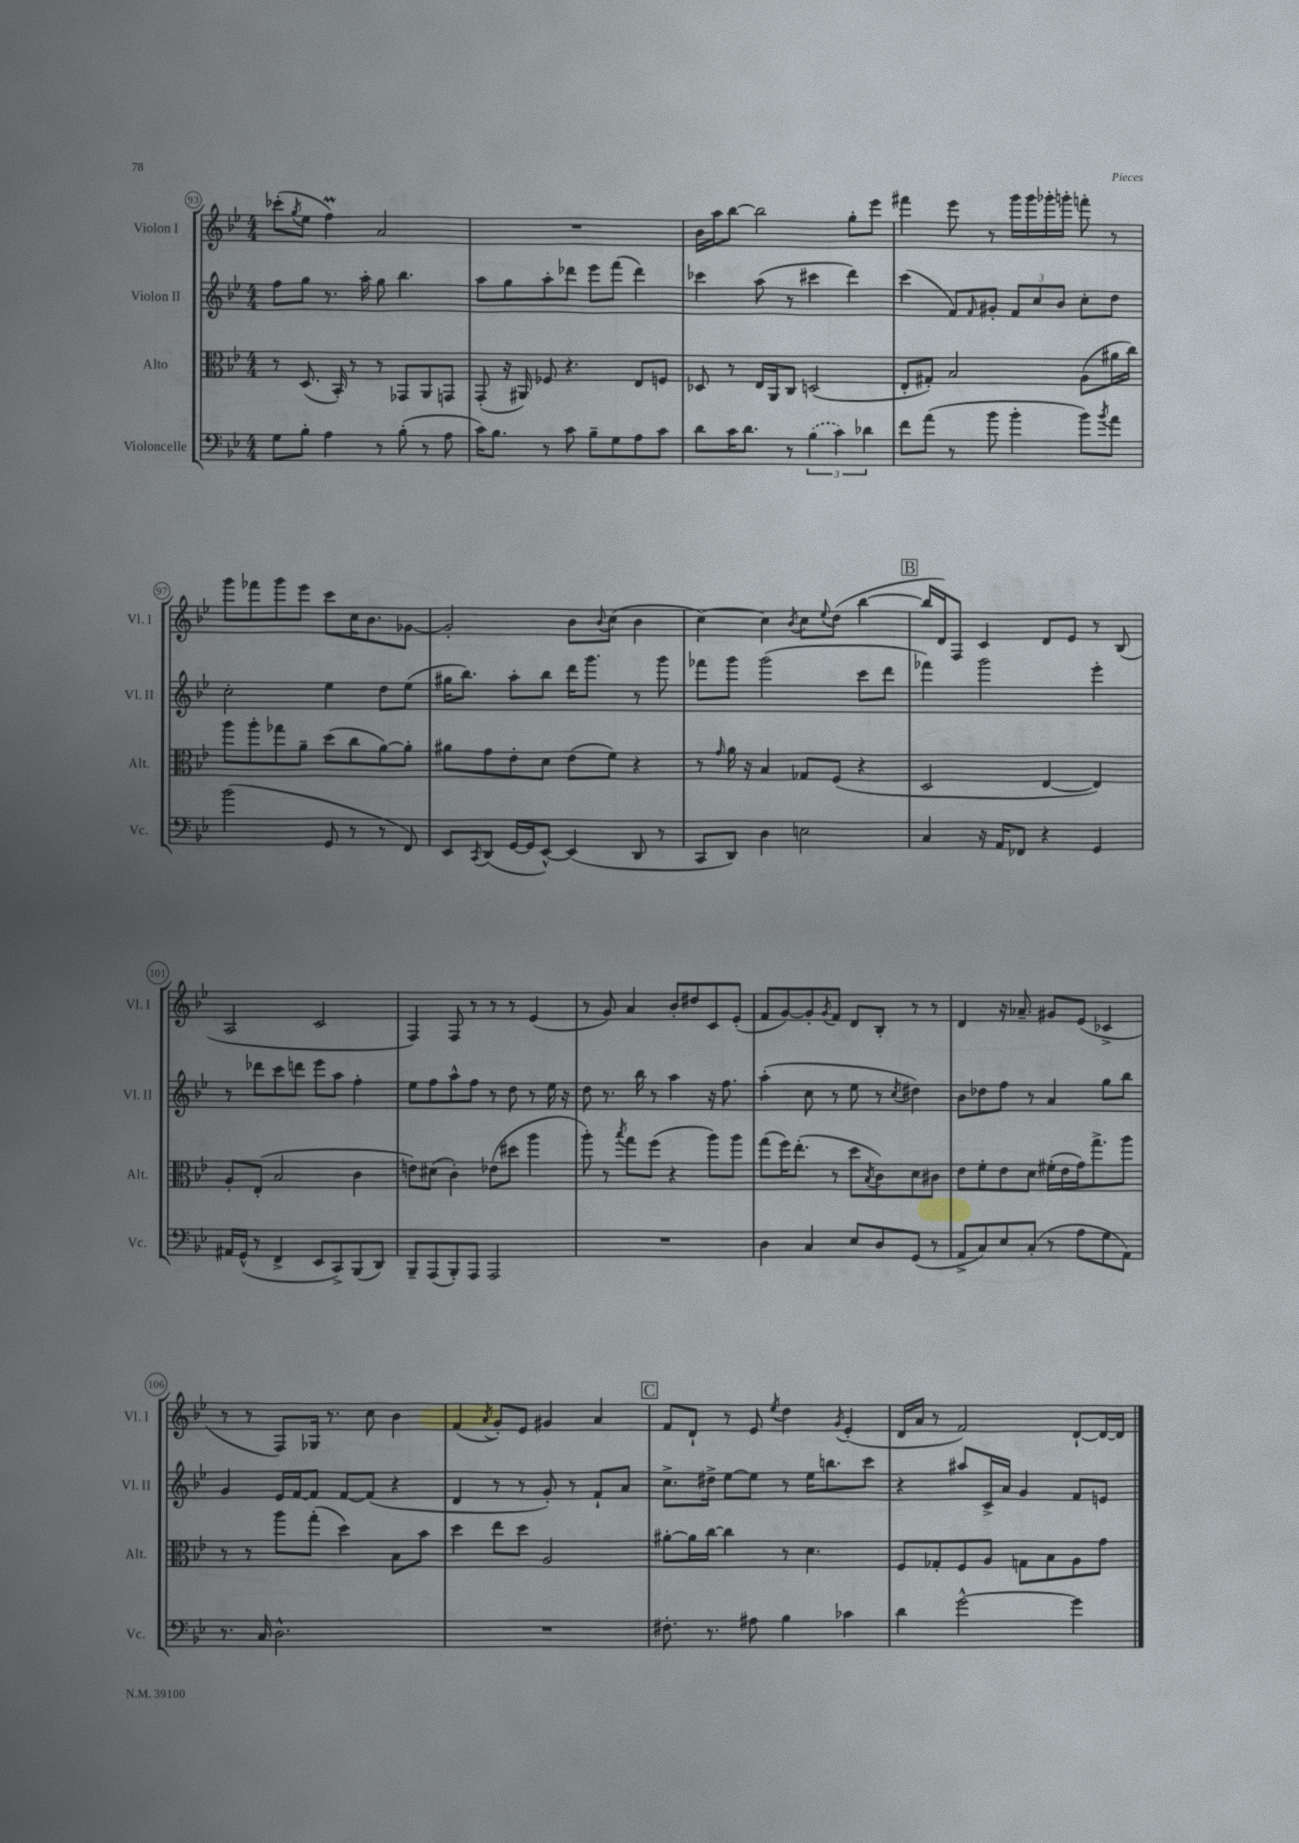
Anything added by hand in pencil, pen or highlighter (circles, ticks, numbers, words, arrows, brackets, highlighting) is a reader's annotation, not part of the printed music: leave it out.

**kern	**kern	**kern	**kern
*part4	*part3	*part2	*part1
*staff4	*staff3	*staff2	*staff1
*I"Violoncelle	*I"Alto	*I"Violon II	*I"Violon I
*I'Vc.	*I'Alt.	*I'Vl. II	*I'Vl. I
*clefF4	*clefC3	*clefG2	*clefG2
*k[b-e-]	*k[b-e-]	*k[b-e-]	*k[b-e-]
*M4/4	*M4/4	*M4/4	*M4/4
=93	=93	=93	=93
8G\L	8r	8ff\L	(8ccc-X'\L
.	.	.	8qgg/
8B-'\J	(8.D/	8gg\J	8ee-\J
4A\	.	8.r	4ffM\)
.	16BB-'/)	.	.
.	8r	.	.
.	.	16aa'\	.
8r	8r	8gg\	2a/
(8B-'\	8GG-X/L	4.bb-\	.
8r	8AA/	.	.
8A\	8GGn/J	.	.
=94	=94	=94	=94
16c\KL)	(8GG'/	8aa\L	1r
8.B-\J	.	.	.
.	16r	8gg\	.
.	16AA#X/)	.	.
8r	8F-X/	8aa'\	.
8c\	4.r	8ddd-X\J	.
8B-~\L	.	8eee-\L	.
8G\	.	(8fff\J	.
8A\	8E-/L	4ddd-\)	.
8c\J	8Fn/J	.	.
=95	=95	=95	=95
8d\L	8D-X/	4ccc-X\	16b-\LL
.	.	.	16aa\J
16c\K	8r	.	[8bb-\J
8.d\J	.	.	.
.	16E-/LL	(8aa\	2bb-\]
.	16AA/J	.	.
8r	8C/J	8r	.
(6B-\	(2Dn/	4ccc#X\	.
6c\)	.	.	.
.	.	4ddd\)	8gg'\L
6d-X\	.	.	.
.	.	.	8eee-\J
=96	=96	=96	=96
8f\L	8E-'/L	(4ccc\	4fff#X\
(8a\J	8G#X'/J)	.	.
8r	2B-/	8f/L)	8eee-\
.	.	16qqf/	.
8b-\	.	8g#X'/J	8r
4b-'\	.	12f/L	16ggg\LL
.	.	.	16ggg\
.	.	12cc/	.
.	.	.	16ggg-X'\
.	.	12b-/J	.
.	.	.	16gggn'\JJ
8b-\L)	(8A\L	8cc'\L	8fffn'\
8qb-/	.	.	.
8a\J	16a#X\L	8dd\J	8r
.	16cc\JJ)	.	.
!!LO:LB:g=z
=97	=97	=97	=97
(2b-\	8aa\L	2cc'\	8ggg\L
.	8aa'\	.	8fff-X\
.	8gg-X\	.	8ggg\
.	8a~\J	.	8eee-\J
8GG/	(8dd\L	4ee-\	8ccc\L
8r	8cc\	.	16cc\K
.	.	.	8.b-\
8r	[8a\)	8dd\L	.
8FF/)	8a'\J]	(8ee-\J	[8g-X\J
=98	=98	=98	=98
8EE-/L	8a#X\L	16gg#X\KL	2g-'/]
.	.	8.bb-\J)	.
8qCC/	.	.	.
(8DD/J	8g\	.	.
[16GG/LL	8e-'\	8aa'\L	.
16GG/J]	.	.	.
[8EE-^^/J)	8d\J	8bb-\J	.
(4EE-/]	(8e-\L	16ddd\KL	8b-\L
.	.	8.ggg\J	.
.	.	.	8qqb-/
.	8f\J)	.	(8cc\J
8DD/	4r	8r	4b-\
8r	.	8ggg\	.
=99	=99	=99	=99
8CC/L	8r	8fff-X\L	[4cc\)
.	16qqg/	.	.
8DD/J)	16a\	8ggg\J	.
.	16r	.	.
4D\	4B-/	(2ggg\	4cc\]
.	.	.	8qb-/
2En\	8G-X/L	.	8cc\L
.	.	.	8qqee-/
.	(8F/J	.	(8dd\J
.	4r	8ccc\L	[4bb-\
.	.	8ddd\J	.
!!LO:REH:place=s1:t=B
=100	=100	=100	=100
4C/	2D/	4fff-X\)	16bb-/LL]
.	.	.	16d/J)
.	.	.	8F/J
16r	.	2ggg\	4c/
16AA/KL	.	.	.
8FF-X/J	.	.	.
4r	[4E-/	.	8d/L
.	.	.	8e-/J
4GG/	4E-/])	4eee-'\	8r
.	.	.	(8B-/
!!LO:LB:g=z
=101	=101	=101	=101
16AA#X/LL	8A'/L	8r	2A/
(16GG^^/JJ	.	.	.
8r	(8E-'/J	8ddd-X\L	.
4FF^/	2B-/	8ccc\	.
.	.	8dddn\J	.
8EE-/L	.	8eee-\L	2c/
8CC^/)	.	8aa\J	.
(8BBB-/	4c\	4ff'\	.
8DD/J)	.	.	.
=102	=102	=102	=102
8BBB-~/L	8en\L)	8ee-\L	4F/)
(8AAA/	(8d#X\J	8ff\	.
8BBB-'/)	4c'\)	8aa^^\	8F/
8AAA/J	.	8ff\J	8r
2AAA/	(8e-X\L	8r	8r
.	8dd#X\J	8dd\	8r
.	4aa\	8r	(4e-/
.	.	16ee-\	.
.	.	16r	.
=103	=103	=103	=103
1r	8aa'\)	8dd\	8r
.	8r	8.r	8g/)
.	8qbb-/	.	.
.	8gg\L	.	4a/
.	.	16bb-\	.
.	(8ff\J	8r	.
.	4r	4aa\	8b-'/L
.	.	.	8dd#X/
.	8aa\L)	16r	8c/
.	.	8.ff\	.
.	8aa\J	.	(8e-'/J
=104	=104	=104	=104
4D\	(8gg\L	(4aa'\	8f/L
.	16ff\K)	.	[8g/)
.	(8.ee-'\J	.	.
4C/	.	8cc\	8g'/]
.	.	.	8qg/
.	8r	8r	8f/J
8E-/L	8dd\L	8ee-\	8d/L
.	8qB-/	.	.
8D/	8c\)	8r	8B-'/J
.	.	8qcc/	.
(8GG/J	8d\	4dd#X\)	8r
8r	8c#X\J	.	8r
=105	=105	=105	=105
8AA^/L	8e-\L	8b-\L	4d/
8C/)	8f'\	8dd-X\	.
8E-/	8e-\	8ff\J	16r
.	.	.	8.a-X~/
(8C'/J	8d\J	8r	.
8r	(16f#X'\LL	4a/	8g#X/L
.	16e-\	.	.
8A\L	16g\J)	.	(8e-/J
.	8.gg^\	.	.
8G\	.	8gg\L	4c-X^/
8AA\J)	8aa\J	8bb-\J	.
!!LO:LB:g=z
=106	=106	=106	=106
8.r	8r	4g/	8r
.	8r	.	8r
16C/	.	.	.
2.D^^\	8aa\L	16e-/LL	8F/L)
.	.	[16f/J	.
.	(8gg'\J	8f/J]	16G-X/Jk
.	.	.	8.r
.	4dd\)	[8f/L	.
.	.	(8f/J]	8cc\
.	8B-\L	4r	4b-\
.	8b-\J	.	.
=107	=107	=107	=107
1r	4dd\	4d/	(4f/
.	.	.	8qa/
.	8ee-\L	8r	8g'/L)
.	8dd\J	8r	8e-/J
.	2A/	8g'/)	4g#X/
.	.	8r	.
.	.	8f`/L	4a/
.	.	8a/J	.
!!LO:REH:place=s1:t=C
=108	=108	=108	=108
8.F#X'\	[8a#X'\L	8.cc^\L	8f/L
.	16a#\L]	.	8d`/J
8.r	[16cc\JJ	16dd#X^\Jk	.
.	4cc\]	[8ee-\L	8r
8A#X\	.	8ee-\J]	8e-/
.	.	.	8qee-/
4B-\	8r	8r	4dd\
.	4.d\	16ee-\KL	.
.	.	8.bbn\	.
.	.	.	8qg/
4c-X\	.	.	(4e-'/
.	.	8ccc\J	.
=109	=109	=109	=109
4d\	8F/L	4r	16d/LL
.	.	.	16a/JJ
.	8G-X'/	.	8r
[2g^^\	8F/	8aa#X/L	2f/)
.	8A/J	16c^/L	.
.	.	16a/JJ	.
.	8Gn\L	4g/	.
.	8B-\	.	.
4g\]	8A\	8f/L	[8d`/L
.	8g\J	8en/J	16d/L_
.	.	.	16d/JJ]
==	==	==	==
*-	*-	*-	*-
